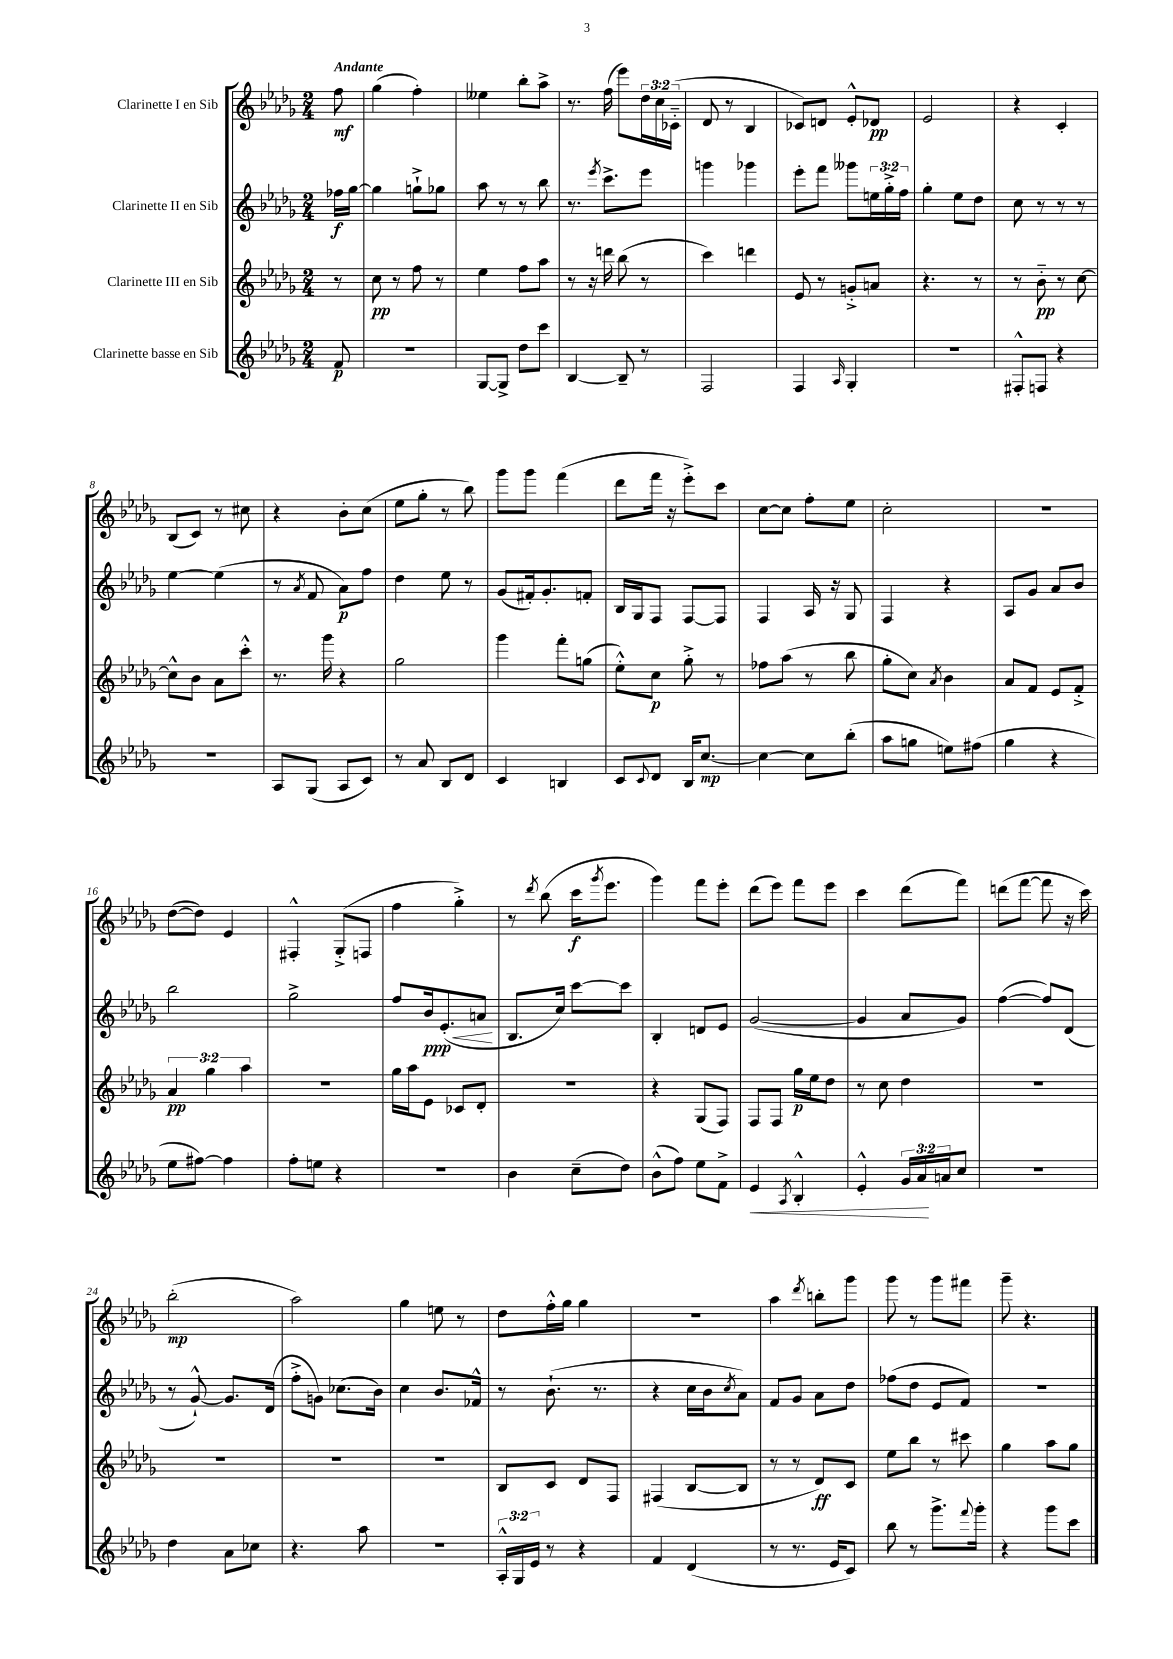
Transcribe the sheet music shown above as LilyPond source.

<<
\new StaffGroup <<
\new Staff = "s0" \with { instrumentName = "Clarinette I en Sib" } {
    \clef treble \key des \major \numericTimeSignature \time 2/4 \override Staff.TupletNumber.text = #tuplet-number::calc-fraction-text \partial 8 \tempo "Andante"
    f''8\mf |
    ges''4( f''4-.) |
    eeses''4 bes''8-. aes''8-> |
    r8. f''16( ees'''8) \tuplet 3/2 { des''16 c''16 ces'16-_( } |
    des'8 r8 bes4 |
    ces'8) d'8 ees'8-.-^ des'8\pp |
    ees'2 |
    r4 c'4-. |
    bes8( c'8) r8 cis''8 |
    r4 bes'8-. c''8( |
    ees''8 ges''8-. r8 bes''8) |
    ges'''8 ges'''8 f'''4( |
    des'''8 f'''16 r16 ees'''8-.->) c'''8 |
    c''8~ c''8 f''8-. ees''8 |
    c''2-. |
    R2 |
    des''8~( des''8) ees'4 |
    fis4-.-^ ges8-.->( f8 |
    f''4 ges''4-.->) |
    r8 \acciaccatura { des'''8 } bes''8( c'''16\f \acciaccatura { ges'''8 } ees'''8. |
    ges'''4) f'''8 ees'''8-. |
    des'''8( ees'''8) f'''8 ees'''8 |
    c'''4 des'''8( f'''8) |
    d'''8( f'''8~ f'''8 r16 c'''16) |
    bes''2-.\mp( |
    aes''2) |
    ges''4 e''8 r8 |
    des''8 f''16-.-^ ges''16 ges''4 |
    r2 |
    aes''4 \acciaccatura { des'''8 } b''8-. ges'''8 |
    ges'''8 r8 ges'''8 fis'''8 |
    ges'''8-- r4. \bar "|." |
}
\new Staff = "s1" \with { instrumentName = "Clarinette II en Sib" } {
    \clef treble \key des \major \numericTimeSignature \time 2/4 \override Staff.TupletNumber.text = #tuplet-number::calc-fraction-text \partial 8
    fes''16\f ges''16~ |
    ges''4 g''8-!-> ges''8 |
    aes''8 r8 r8 bes''8 |
    r8. \acciaccatura { ees'''8 } c'''8.-> ees'''8 |
    g'''4 ges'''4 |
    ees'''8-. f'''8 geses'''8 \tuplet 3/2 { e''16 ges''16-.-> f''16 } |
    ges''4-. ees''8 des''8 |
    c''8 r8 r8 r8 |
    ees''4~ ees''4( |
    r8 \acciaccatura { aes'8 } f'8 aes'8\p) f''8 |
    des''4 ees''8 r8 |
    ges'8( fis'16-.) ges'8.-. f'8-. |
    bes16 ges16 f8 f8~ f8 |
    f4 aes16 r16 ges8 |
    f4 r4 |
    aes8 ges'8 aes'8 bes'8 |
    bes''2 |
    ges''2-> |
    f''8 bes'16\ppp\< ees'8.-.( a'8\! |
    bes8. c''16) c'''8~ c'''8 |
    bes4-. d'8 ees'8 |
    ges'2~( |
    ges'4 aes'8 ges'8) |
    f''4~( f''8) des'8( |
    r8 ges'8~-!-^) ges'8. des'16( |
    f''8-.-> g'8) ces''8.( bes'16) |
    c''4 bes'8. fes'16-^ |
    r8 bes'8.-!( r8. |
    r4 c''16 bes'16 \acciaccatura { c''8 } aes'8) |
    f'8 ges'8 aes'8 des''8 |
    fes''8( des''8 ees'8 f'8) |
    R2 \bar "|." |
}
\new Staff = "s2" \with { instrumentName = "Clarinette III en Sib" } {
    \clef treble \key des \major \numericTimeSignature \time 2/4 \override Staff.TupletNumber.text = #tuplet-number::calc-fraction-text \partial 8
    r8 |
    c''8\pp r8 f''8 r8 |
    ees''4 f''8 aes''8 |
    r8 r16 d'''16 bes''8( r8 |
    c'''4) d'''4 |
    ees'8 r8 g'8-.-> a'8 |
    r4. r8 |
    r8 bes'8-_\pp r8 c''8~ |
    c''8-^ bes'8 aes'8 c'''8-.-^ |
    r8. ges'''16 r4 |
    ges''2 |
    ges'''4 f'''8-. g''8( |
    ees''8-.-^) c''8\p ges''8-.-> r8 |
    fes''8 aes''8( r8 bes''8 |
    ges''8-. c''8) \acciaccatura { aes'8 } bes'4 |
    aes'8 f'8 ees'8 f'8-.-> |
    \tuplet 3/2 { aes'4\pp ges''4 aes''4 } |
    r2 |
    ges''16 aes''16 ees'8 ces'8 des'8-. |
    R2 |
    r4 ges8( f8) |
    f8 f8 ges''16\p ees''16 des''8 |
    r8 c''8 des''4 |
    R2 |
    R2 |
    R2 |
    R2 |
    bes8 c'8 des'8 f8 |
    fis4( bes8~ bes8 |
    r8 r8 des'8\ff) c'8 |
    ees''8 bes''8 r8 cis'''8 |
    ges''4 aes''8 ges''8 \bar "|." |
}
\new Staff = "s3" \with { instrumentName = "Clarinette basse en Sib" } {
    \clef treble \key des \major \numericTimeSignature \time 2/4 \override Staff.TupletNumber.text = #tuplet-number::calc-fraction-text \partial 8
    f'8\p |
    R2 |
    ges8~ ges8-> des''8 c'''8 |
    bes4~ bes8-- r8 |
    f2 |
    f4 \grace { aes16 } ges4-. |
    r2 |
    fis8-.-^ f8 r4 |
    R2 |
    aes8 ges8( aes8 c'8) |
    r8 aes'8 bes8 des'8 |
    c'4 b4 |
    c'8 \appoggiatura { c'8 } des'8 bes16 c''8.~\mp |
    c''4~ c''8 bes''8-.( |
    aes''8 g''8 e''8) fis''8( |
    ges''4 r4 |
    ees''8 fis''8~) fis''4 |
    f''8-. e''8 r4 |
    R2 |
    bes'4 c''8--( des''8) |
    bes'8-^( f''8) ees''8 f'8-> |
    ees'4\< \acciaccatura { aes8 } bes4-.-^ |
    ees'4-.-^ \tuplet 3/2 { ges'16 aes'16\! a'16 } c''8 |
    R2 |
    des''4 aes'8 ces''8 |
    r4. aes''8 |
    R2 |
    \tuplet 3/2 { aes16-.-^ ges16 ees'16 } r8 r4 |
    f'4 des'4( |
    r8 r8. ees'16 c'8) |
    bes''8 r8 ges'''8.-> \appoggiatura { f'''8 } ges'''16-. |
    r4 ges'''8 c'''8 \bar "|." |
}
>>
>>
